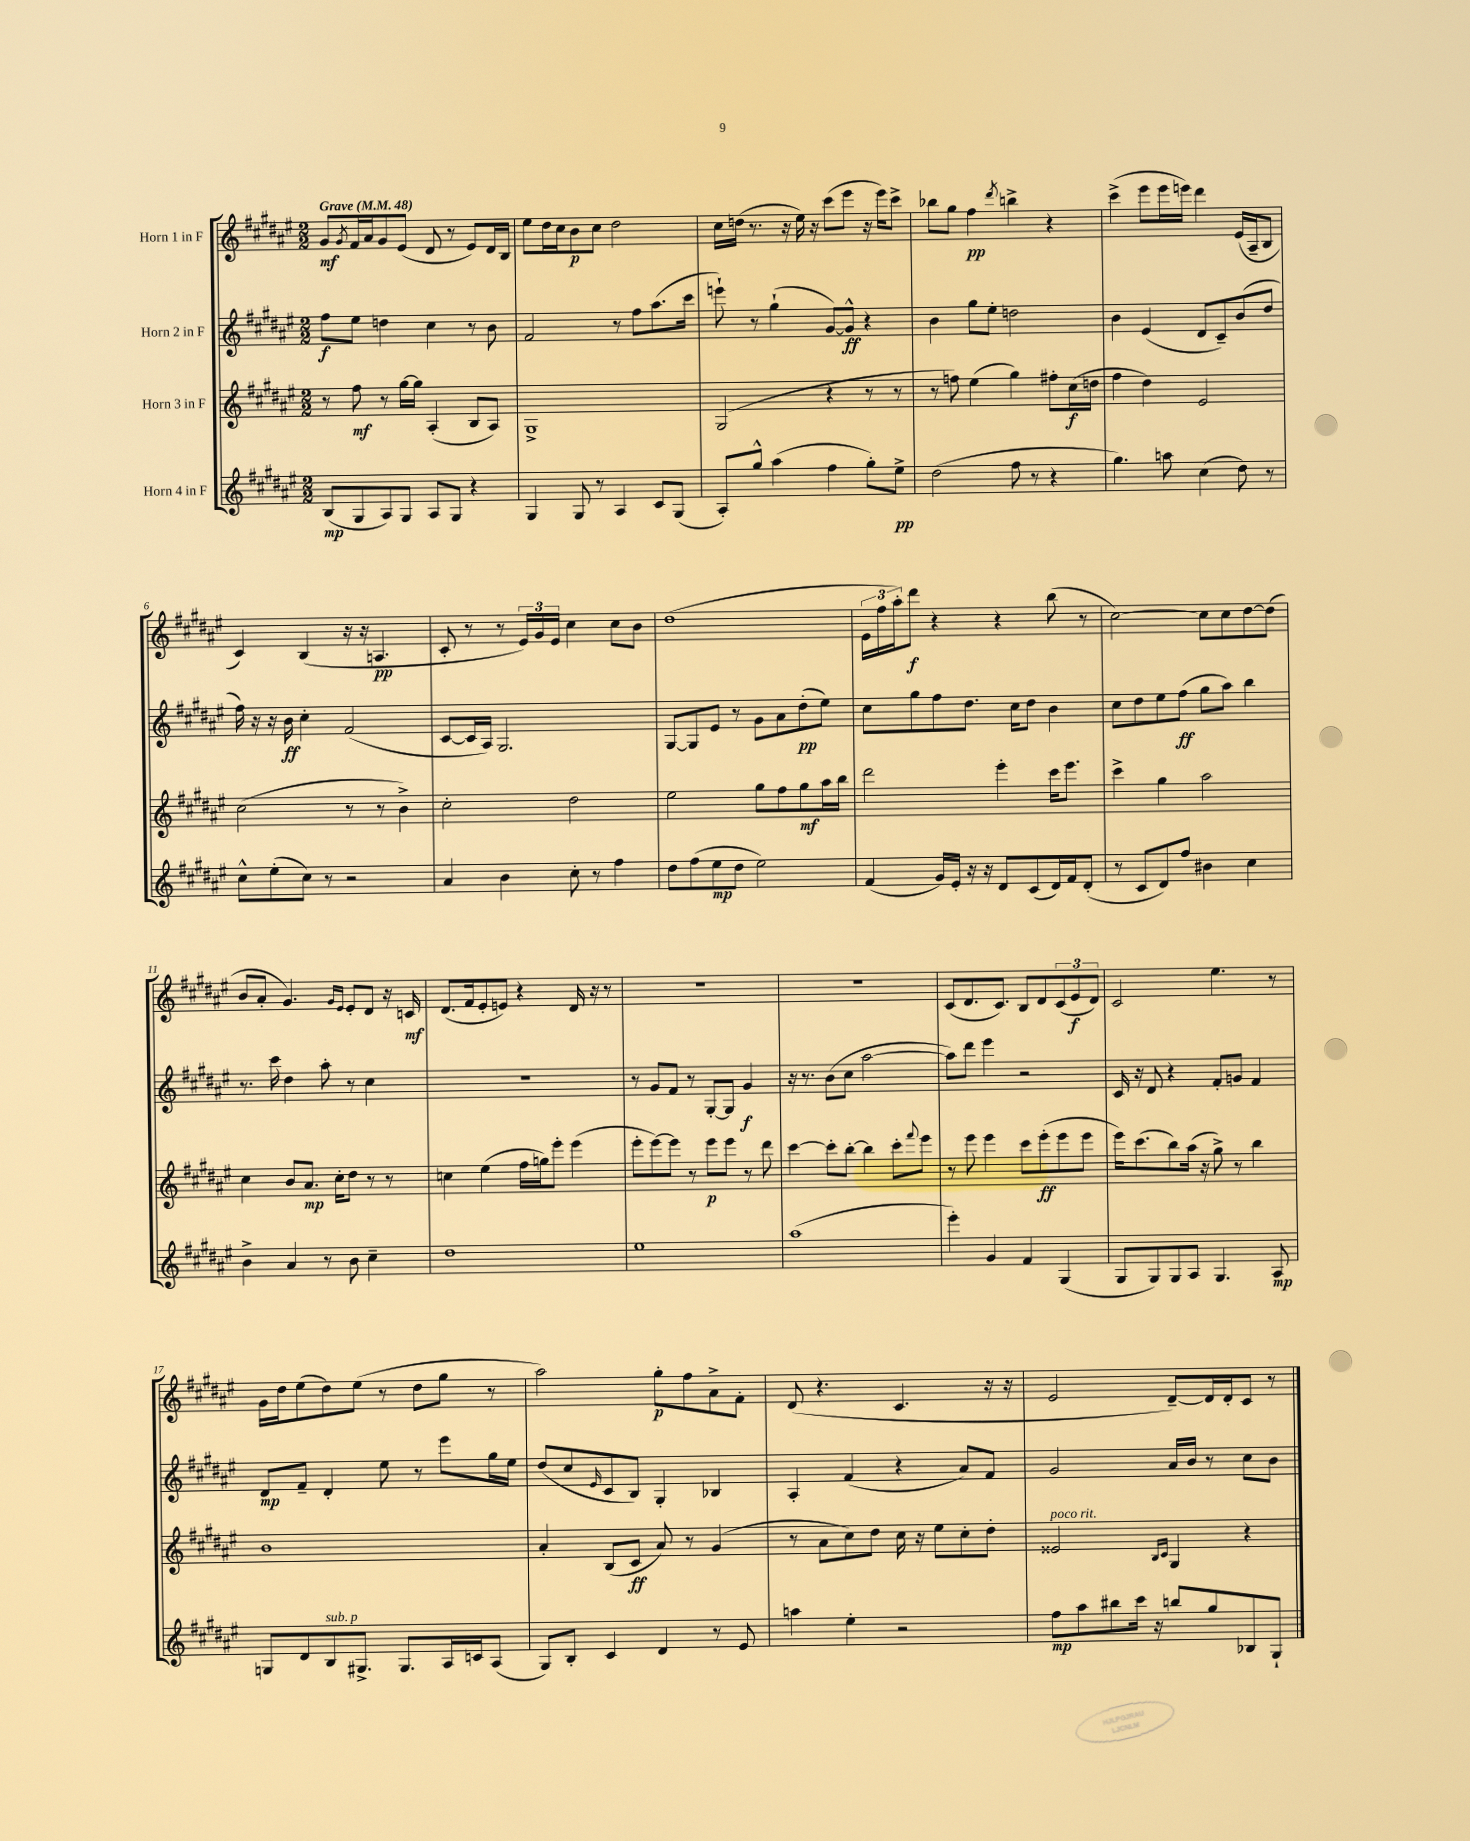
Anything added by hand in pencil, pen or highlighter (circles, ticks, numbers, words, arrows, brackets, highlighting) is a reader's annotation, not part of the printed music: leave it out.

**kern	**kern	**kern	**kern
*staff4	*staff3	*staff2	*staff1
*clefG2	*clefG2	*clefG2	*clefG2
*k[f#c#g#d#a#e#]	*k[f#c#g#d#a#e#]	*k[f#c#g#d#a#e#]	*k[f#c#g#d#a#e#]
*M2/2	*M2/2	*M2/2	*M2/2
*MM48	*MM48	*MM48	*MM48
(8B	8r	8ff#	8g#
.	.	.	8qg#
8G#	8ff#	8ee#	16f#
.	.	.	16a#
8A#)	8r	4dd	8g#
8G#	[16gg#	.	(8e#
.	16gg#]	.	.
8A#	(4A#'	4cc#	8d#
8G#	.	.	8r
4r	8B	8r	8e#)
.	8A#)	8b	16d#
.	.	.	16B
=	=	=	=
4G#	1G#^	2f#	8ee#
.	.	.	16dd#
.	.	.	16cc#
8G#	.	.	8b
8r	.	.	8cc#
4A#	.	8r	2dd#
.	.	8ff#	.
8c#	.	(8.aa#	.
(8G#	.	.	.
.	.	16ccc#	.
=	=	=	=
8A#')	(2G#	8eee`)	16cc#
.	.	.	(16dd
8gg#^^	.	8r	8.r
(4aa#	.	(4gg#`	.
.	.	.	16r
.	.	.	16ee#)
.	.	.	16r
4ff#	4r	[8g#)	(8ccc#
.	.	8g#^^]	8eee#
8gg#')	8r	4r	16r
.	.	.	16eee#)
8ee#^	8r	.	8ccc#^
=	=	=	=
(2dd#	8r	4b	8bb-
.	8ff)	.	8gg#
.	(4ee#	8gg#	4ff#
.	.	8ee#'	.
.	.	.	8qddd#
8ff#	4gg#)	2dd	4bb^
8r	.	.	.
4r	8ff#'	.	4r
.	(16cc#	.	.
.	16dd	.	.
=	=	=	=
4.gg#)	4ff#	4b	(4ccc#^
.	4dd#)	(4e#	8eee#
8aa	.	.	16eee#
.	.	.	16eee)
(4cc#	2e#	8d#	4ddd#
.	.	8c#~)	.
8dd#)	.	(8b	(16e#
.	.	.	16A#~
8r	.	8dd#	8B
=	=	=	=
8cc#^^	(2cc#	16ff#)	4c#)
.	.	16r	.
(8ee#'	.	16r	.
.	.	16b	.
8cc#)	.	4cc#'	(4B
8r	.	.	.
2r	8r	(2f#	16r
.	.	.	16r
.	8r	.	4.A
.	4b^)	.	.
=	=	=	=
4a#	2cc#'	[8c#	8c#'
.	.	16c#]	8r
.	.	16A#)	.
4b	.	2.G#	8r
.	.	.	24e#)
.	.	.	24g#
.	.	.	24e#
8cc#'	2dd#	.	4cc#
8r	.	.	.
4ff#	.	.	8cc#
.	.	.	8b
=	=	=	=
8dd#	2ee#	[8G#	(1dd#
(8ff#	.	8G#]	.
8ee#	.	8e#	.
8dd#	.	8r	.
2ee#)	8gg#	8g#	.
.	8ff#	8a#	.
.	8gg#	(8dd#'	.
.	16aa#	8ee#)	.
.	16bb	.	.
=	=	=	=
(4f#	2ddd#	8cc#	24e#
.	.	.	24ff#
.	.	.	24aa#')
.	.	8gg#	8ddd#
16g#)	.	8ff#	4r
16e#'	.	.	.
16r	.	8.dd#	.
16r	.	.	.
8d#	4eee#'	.	4r
.	.	16cc#	.
(8c#	.	8dd#	.
16d#)	16ccc#	4b	(8bb
16f#	8.eee#	.	.
(8d#'	.	.	8r
=	=	=	=
8r	4ccc#^	8cc#	[2cc#)
8c#	.	8dd#	.
8d#)	4gg#	8ee#	.
8ff#	.	(8ff#	.
4b#	2aa#	8gg#	8cc#]
.	.	8aa#)	8cc#
4cc#	.	4bb	[8dd#
.	.	.	(8dd#]
=	=	=	=
4b^	4cc#	8.r	8b
.	.	.	8a#'
.	.	16ccc#	.
4a#	8b	4dd#	4.g#)
.	8.a#	.	.
8r	.	8aa#'	.
.	16cc#'	.	.
.	.	.	16qqg#
.	.	.	16qqe#
8b	8dd#	8r	8e#'
4cc#~	8r	4cc#	8d#
.	8r	.	16r
.	.	.	16c
=	=	=	=
1dd#	4cc	1r	(8.d#
.	.	.	16f#
.	(4ee#	.	8e#'
.	.	.	8e)
.	16ff#	.	4r
.	16gg)	.	.
.	8eee#'	.	.
.	(4eee#	.	16d#
.	.	.	16r
.	.	.	8r
=	=	=	=
1ee#	8eee#'	8r	1r
.	[8eee#)	8g#	.
.	8eee#]	8f#	.
.	8r	8r	.
.	8eee#	[8G#'	.
.	8eee#	8G#]	.
.	8r	4g#	.
.	8ddd#	.	.
=	=	=	=
(1aa#	[4ccc#	16r	1r
.	.	8.r	.
.	8ccc#']	(8b	.
.	[8bb'	8cc#	.
.	4bb]	[2aa#	.
.	8ccc#'	.	.
.	8qqfff#	.	.
.	8eee#	.	.
=	=	=	=
4eee#')	8r	8aa#])	(8c#
.	8eee#	8ddd#	8.d#
4g#	4eee#	4eee#	.
.	.	.	8.c#)
4f#	8ccc#	2r	8B
.	(8eee#'	.	8d#
(4G#	8eee#	.	(12c#
.	.	.	12e#
.	8eee#	.	.
.	.	.	12d#)
=	=	=	=
8G#	16eee#)	16c#	2c#
.	(8.ccc#	16r	.
8G#)	.	8d#	.
8G#	8bb)	4r	.
8A#	(16aa#	.	.
.	16r	.	.
4.G#	8gg#^)	8f#'	4.ee#
.	8r	8g	.
.	4bb	4f#	.
8A#	.	.	8r
=	=	=	=
8G	1b	8d#	16g#
.	.	.	16dd#
8d#	.	8f#~	(8ee#
8B	.	4d#'	8dd#)
8.G#^	.	.	(8ee#
.	.	8ee#	8r
8.G#	.	.	.
.	.	8r	8dd#
16A#	.	8eee#	8gg#
16c	.	.	.
(8A#	.	16gg#	8r
.	.	16ee#	.
=	=	=	=
8G#)	4a#'	(8dd#	2aa#)
8B'	.	8cc#	.
.	.	16qqe#	.
4c#	(8B	8c#	.
.	8c#	8B)	.
4d#	8a#)	4G#'	8gg#'
.	8r	.	8ff#
8r	(4g#	4B-	8a#^
8e#	.	.	8f#'
=	=	=	=
4aa	8r	4A#'	(8d#
.	8a#	.	4.r
4ee#'	8cc#)	(4f#	.
.	8dd#	.	.
2r	16cc#	4r	4.c#
.	16r	.	.
.	8ee#	.	.
.	8cc#'	8a#)	.
.	8dd#'	8f#	16r
.	.	.	16r
=	=	=	=
8ff#	2e##	2g#	2e#
8aa#	.	.	.
8bb#	.	.	.
16ccc#	.	.	.
16r	.	.	.
.	16qqB	.	.
.	16qqc#	.	.
8bb	4G#	16a#	[8d#~)
.	.	16b	.
8gg#	.	8r	16d#]
.	.	.	16d#'
8B-	4r	8cc#	8c#
8G#`	.	8b	8r
==	==	==	==
*-	*-	*-	*-
